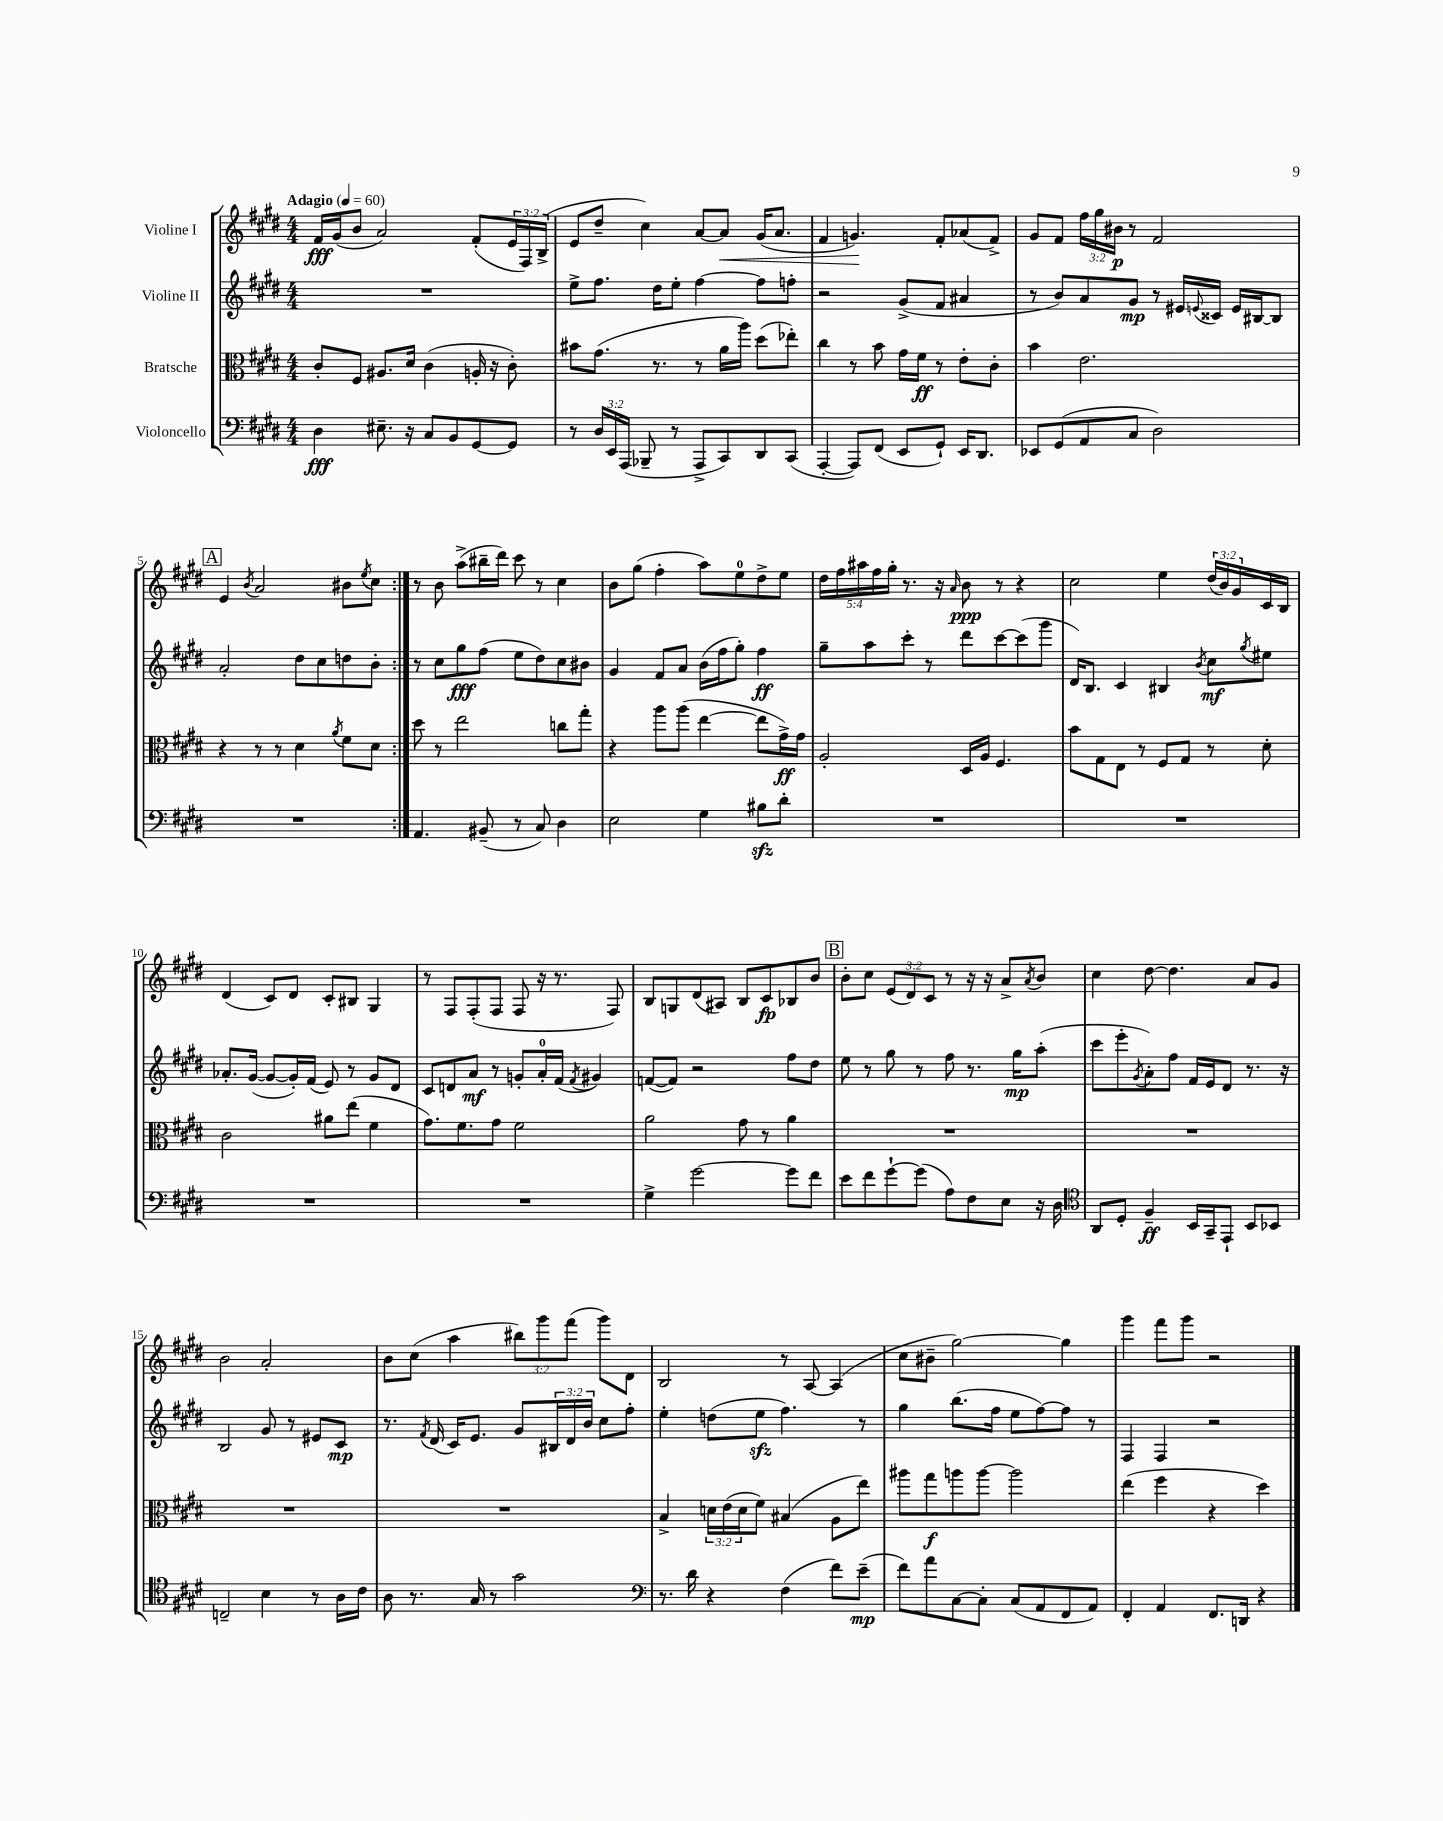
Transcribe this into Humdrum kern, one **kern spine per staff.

**kern	**kern	**kern	**kern
*staff4	*staff3	*staff2	*staff1
*clefF4	*clefC3	*clefG2	*clefG2
*k[f#c#g#d#]	*k[f#c#g#d#]	*k[f#c#g#d#]	*k[f#c#g#d#]
*M4/4	*M4/4	*M4/4	*M4/4
*MM60	*MM60	*MM60	*MM60
4D#	8c#'	1r	16f#
.	.	.	(16g#
.	8F#	.	8b
8.E#~	8.A#	.	2a)
16r	16d#	.	.
8C#	(4c#	.	.
8BB	.	.	.
[8GG#	16A'	.	(8f#'
.	16r	.	.
8GG#]	8c#')	.	24e
.	.	.	24F#)
.	.	.	(24B^
=	=	=	=
8r	8b#	8ee^	8e
24D#	(8.g#	8.ff#	8dd#~
24EE	.	.	.
(24AAA	.	.	.
8BBB-~	.	.	4cc#)
.	8.r	16dd#	.
8r	.	8ee'	.
8AAA^	8r	[4ff#	[8a
8CC#)	16a	.	8a]
.	16aa)	.	.
8DD#	(8dd#	8ff#]	(16g#
.	.	.	8.a
(8CC#	8ee-')	8ff'	.
=	=	=	=
[4AAA'	4cc#	2r	4f#
8AAA])	8r	.	4.g)
(8FF#	8b	.	.
8EE	16g#	(8g#^	.
.	16f#	.	.
8GG#`)	8r	8f#	8f#'
16EE	8e'	4a#	(8a-
8.DD#	.	.	.
.	8c#'	.	8f#^)
=	=	=	=
8EE-	4b	8r	8g#
(8GG#	.	8b)	8f#
8AA	2.e	8a	24ff#
.	.	.	24gg#
.	.	.	24b#
8C#	.	8g#	8r
2D#)	.	8r	2f#
.	.	16e#	.
.	.	8qqe	.
.	.	16c##	.
.	.	16e	.
.	.	[16B#	.
.	.	8B#]	.
=	=	=	=
1r	4r	2a'	4e
.	.	.	8qb
.	8r	.	2a
.	8r	.	.
.	4d#	8dd#	.
.	.	8cc#	.
.	8qa	.	.
.	8f#	8dd	8b#
.	.	.	8qee
.	8d#	8b'	8cc#
=:|!	=:|!	=:|!	=:|!
4.AA	8dd#	8r	8r
.	8r	8cc#	8b
.	2ee	8gg#	(8aa^
(8BB#~	.	(8ff#	16bb#~
.	.	.	16ddd#)
8r	.	8ee	8ccc#
8C#)	.	8dd#)	8r
4D#	8cc	8cc#	4cc#
.	8gg#'	8b#	.
=	=	=	=
2E	4r	4g#	8b
.	.	.	(8gg#
.	8aa	8f#	4ff#'
.	(8aa	8a	.
4G#	[4ee	(16b	8aa)
.	.	16ff#	.
.	.	8gg#')	8ee
8B#	8ee]	4ff#	8dd#^
8d#'	16g#^)	.	8ee
.	16g#	.	.
=	=	=	=
1r	2A'	8gg#~	20dd#
.	.	.	20ff#
.	.	.	20aa#
.	.	8aa	.
.	.	.	20ff#
.	.	.	20gg#'
.	.	8ccc#'	8.r
.	.	8r	.
.	.	.	16r
.	.	.	16qqa
.	16D#	8ddd#	8b
.	16A	.	.
.	4.F#	[8ccc#	8r
.	.	(8ccc#]	4r
.	.	8ggg#	.
=	=	=	=
1r	8b	16d#)	2cc#
.	.	8.B	.
.	8G#	.	.
.	8E	4c#	.
.	8r	.	.
.	8F#	4B#	4ee
.	8G#	.	.
.	.	8qb	.
.	8r	8cc#	(24dd#
.	.	.	24b)
.	.	.	24g#
.	.	8qgg#	.
.	8d#'	8ee#	16c#
.	.	.	16B
=	=	=	=
1r	2c#	8.a-'	(4d#
.	.	([16g#	.
.	.	8g#_	8c#)
.	.	16g#'])	8d#
.	.	(16f#	.
.	8a#	8e)	8c#'
.	(8ee	8r	8B#
.	4f#	8g#	4G#
.	.	8d#	.
=	=	=	=
1r	8.g#)	8c#	8r
.	.	8d	8F#
.	8.f#	.	.
.	.	8a	(8F#'
.	8g#	8r	8F#
.	2f#	8g'	8F#
.	.	16a'	16r
.	.	(16f#	8.r
.	.	8qf#	.
.	.	4g#)	.
.	.	.	8F#)
=	=	=	=
4G#^	2a	([8f	8B
.	.	8f])	8G
[2g#	.	2r	(8d#
.	.	.	8A#)
.	8g#	.	8B
.	8r	.	8c#
8g#]	4a	8ff#	8B-
8f#	.	8dd#	8b
=	=	=	=
8e	1r	8ee	8b'
8f#	.	8r	8cc#
[8g#`	.	8gg#	(12e
.	.	.	12d#)
(8g#]	.	8r	.
.	.	.	12c#
8A)	.	8ff#	8r
8F#	.	8.r	16r
.	.	.	16r
8E	.	.	8a^
.	.	16gg#	.
.	.	.	8qa
16r	.	(8aa'	8b
16D#	.	.	.
=	=	=	=
*clefC4	*	*	*
8AA	1r	8ccc#	4cc#
8D#'	.	8eee'	.
.	.	8qg#	.
4F#~	.	8a')	[8dd#
.	.	8ff#	4.dd#]
16BB	.	16f#	.
16GG#~	.	16e	.
8EE`	.	8d#	.
8BB	.	8.r	8a
8BB-	.	.	8g#
.	.	16r	.
=	=	=	=
2C~	1r	2B	2b
4B	.	8g#	2a'
.	.	8r	.
8r	.	8e#	.
16A	.	8c#	.
16c#	.	.	.
=	=	=	=
8A	1r	8.r	8b
8.r	.	.	(8cc#
.	.	8qf#	.
.	.	(16d#	.
.	.	16c#)	4aa
16G#	.	8.e	.
8r	.	.	.
2g#	.	8g#	12bb#)
.	.	.	12ggg#
.	.	24B#	.
.	.	24d#	(12fff#
.	.	24b	.
.	.	8cc#	8ggg#)
.	.	8ff#'	8d#
=	=	=	=
*clefF4	*	*	*
8.r	4B^	4ee'	2B
16d#	.	.	.
4r	24d	(8dd	.
.	(24e	.	.
.	24d	.	.
.	8f#)	8ee	.
(4F#	(4B#	4.ff#)	8r
.	.	.	[8A
8f#)	8A	.	(4A]
(8e~	8ee)	8r	.
=	=	=	=
8f#)	8aa#	4gg#	8cc#
8a	8gg#	.	8b#~
[8C#	8aa	(8.bb	[2gg#)
8C#']	[8aa	.	.
.	.	16ff#	.
(8C#	2aa]	8ee	.
8AA	.	[8ff#)	.
8FF#	.	8ff#]	4gg#]
8AA)	.	8r	.
=	=	=	=
4FF#'	(4ee	4F#	4ggg#
4AA	4ff#	4F#	8fff#
.	.	.	8ggg#
8.FF#	4r	2r	2r
16DD	.	.	.
4r	4dd#)	.	.
==	==	==	==
*-	*-	*-	*-
